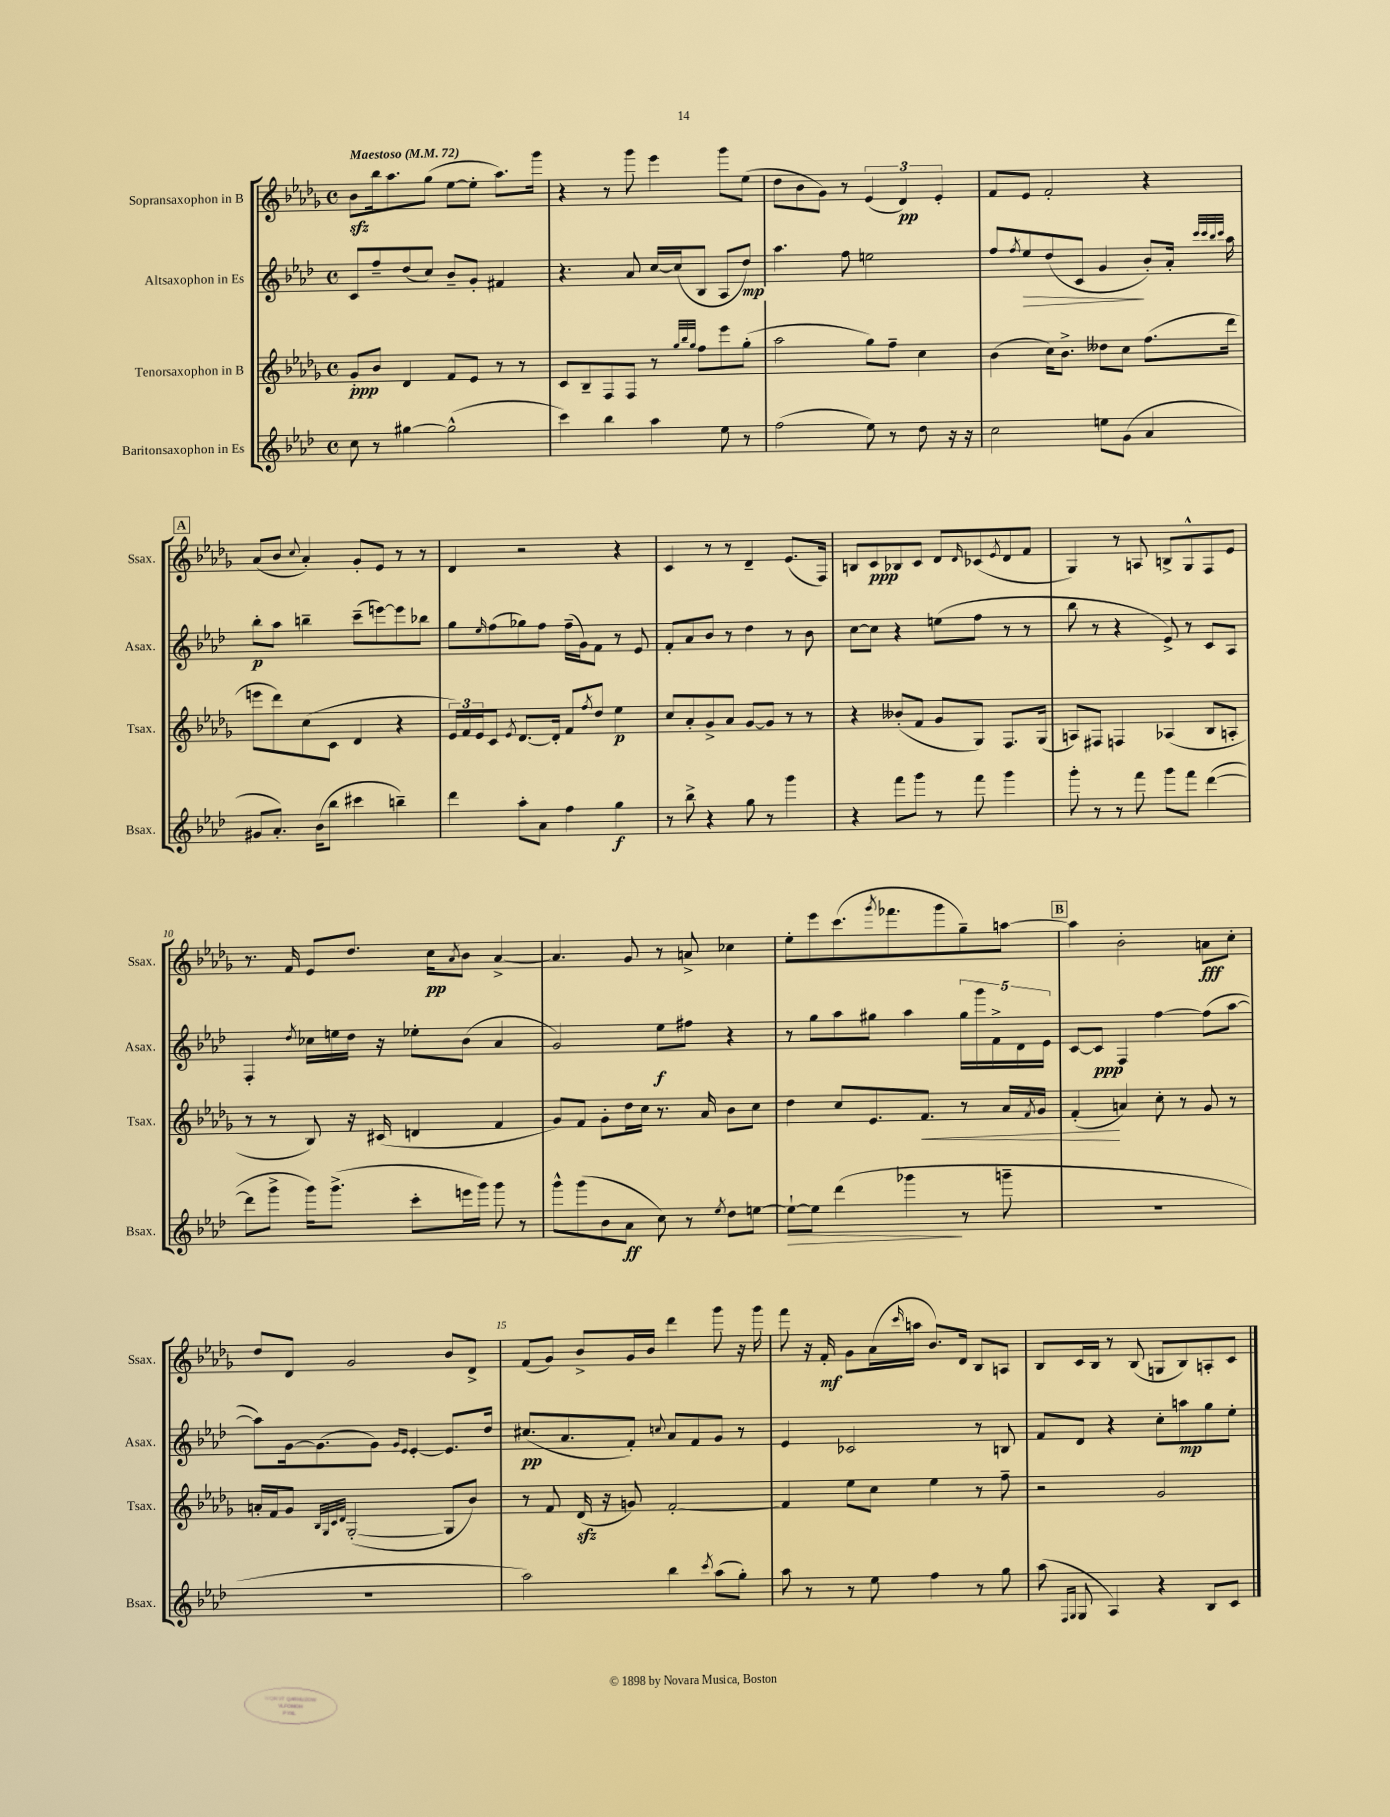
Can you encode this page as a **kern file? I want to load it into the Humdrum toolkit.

**kern	**dynam	**kern	**dynam	**kern	**dynam	**kern	**dynam
*part4	*part4	*part3	*part3	*part2	*part2	*part1	*part1
*staff4	*staff4	*staff3	*staff3	*staff2	*staff2	*staff1	*staff1
*I"Baritonsaxophon in Es	*	*I"Tenorsaxophon in B	*	*I"Altsaxophon in Es	*	*I"Sopransaxophon in B	*
*I'Bsax.	*	*I'Tsax.	*	*I'Asax.	*	*I'Ssax.	*
*clefG2	*	*clefG2	*	*clefG2	*	*clefG2	*
*k[b-e-a-d-]	*	*k[b-e-a-d-g-]	*	*k[b-e-a-d-]	*	*k[b-e-a-d-g-]	*
*M4/4	*	*M4/4	*	*M4/4	*	*M4/4	*
*met(c)	*	*met(c)	*	*met(c)	*	*met(c)	*
*MM72	*	*MM72	*	*MM72	*	*MM72	*
=1	=1	=1	=1	=1	=1	=1	=1
!	!	!	!	!	!	!LO:TX:a:B:t=Maestoso	!
8cc\	.	8g-'/L	ppp	8c/L	.	8b-zz\L	.
8r	.	8b-/J	.	8ff~/	.	16bb-\k	.
.	.	.	.	.	.	8.aa-\	.
[4gg#X\	.	4d-/	.	(8dd-/	.	.	.
.	.	.	.	8cc/J)	.	(8gg-\J	.
(2gg#^^\]	.	8f/L	.	8b-~/L	.	[8ee-\L	.
.	.	8e-/J	.	8g'/J	.	8ee-'\J]	.
.	.	8r	.	4f#X/	.	8.aa-\L)	.
.	.	8r	.	.	.	.	.
.	.	.	.	.	.	16ggg-\Jk	.
=2	=2	=2	=2	=2	=2	=2	=2
4ccc\)	.	8c/L	.	4.r	.	4r	.
.	.	8B-~/	.	.	.	.	.
4bb-\	.	8F/	.	.	.	8r	.
.	.	8F/J	.	8a-/	.	8ggg-\	.
4aa-\	.	8r	.	[16cc/LL	.	4eee-\	.
.	.	.	.	(16cc/J]	.	.	.
.	.	32qqgg-/LLL	.	.	.	.	.
.	.	32qqbb-/	.	.	.	.	.
.	.	32qqgg-/JJJ	.	.	.	.	.
.	.	8ff\L	.	8B-/J	.	.	.
8ee-\	.	8eee-\	.	8A-/L	.	8ggg-\L	.
8r	.	(8gg-'\J	.	8dd-/J)	mp	(8ee-\J	.
=3	=3	=3	=3	=3	=3	=3	=3
(2ff\	.	2aa-\	.	4.aa-\	.	8dd-\L	.
.	.	.	.	.	.	8b-\	.
.	.	.	.	.	.	8g-\J)	.
.	.	.	.	8ff\	.	8r	.
8ee-\)	.	8gg-\L)	.	2een\	.	(6e-/	.
8r	.	8ff~\J	.	.	.	.	.
.	.	.	.	.	.	6d-/)	pp
8dd-\	.	4cc\	.	.	.	.	.
.	.	.	.	.	.	6e-'/	.
16r	.	.	.	.	.	.	.
16r	.	.	.	.	.	.	.
=4	=4	=4	=4	=4	=4	=4	=4
2cc\	.	(4b-\	.	8ff/L	.	8f/L	.
.	.	.	.	8qff/	.	.	.
!	!	!	!	!	!LO:HP:b	!	!
.	.	.	.	8ee-/	>	8e-/J	.
.	.	16cc\KL)	.	(8dd-/	.	2f'/	.
.	.	8.b-^\J	.	.	.	.	.
.	.	.	.	8c/J	.	.	.
8een\L	.	8dd--X\L	.	4g/	.	.	.
(8g\J	.	8cc\J	.	.	.	.	.
4a-/	.	(8.ff\L	.	8b-'/L)	]	4r	.
.	.	.	.	16a-'/Jk	.	.	.
.	.	.	.	32qqccc/LLL	.	.	.
.	.	.	.	32qqccc/	.	.	.
.	.	.	.	32qqbb-/	.	.	.
.	.	.	.	32qqccc/JJJ	.	.	.
.	.	16ddd-\Jk	.	16aa-\	.	.	.
!!LO:LB:g=z
!!LO:REH:place=s1:t=A
=5	=5	=5	=5	=5	=5	=5	=5
8g#X/L	.	8eeen\L	.	8bb-'\L	p	(8a-/L	.
8.a-'/J)	.	8ddd-\)	.	8aa-\J	.	8b-/J	.
.	.	.	.	.	.	8qqcc/	.
.	.	(8cc\	.	4bbn~\	.	4a-'/)	.
(16b-\KL	.	.	.	.	.	.	.
8bb-\J	.	8c\J	.	.	.	.	.
4ccc#X\	.	4d-/	.	(8ccc~\L	.	8g-'/L	.
.	.	.	.	[8eeen\)	.	8e-/J	.
4bbn~\)	.	4r	.	8eee\]	.	8r	.
.	.	.	.	8bb-X\J	.	8r	.
=6	=6	=6	=6	=6	=6	=6	=6
4ddd-\	.	24e-/LL)	.	8gg\L	.	4d-/	.
.	.	24f/	.	.	.	.	.
.	.	24e-/J	.	.	.	.	.
.	.	.	.	16qqee-/	.	.	.
.	.	8c/J	.	(8ff\	.	.	.
.	.	8qe-/	.	.	.	.	.
8aa-'\L	.	[8.d-/L	.	8gg-X\)	.	2r	.
8a-\J	.	.	.	8ff\J	.	.	.
.	.	16d-'/Jk]	.	.	.	.	.
4ff\	.	8f/L	.	(16ff~\LL	.	.	.
.	.	.	.	16g\J)	.	.	.
.	.	8qff/	.	.	.	.	.
.	.	8dd-/J	.	8f\J	.	.	.
4gg\	f	4ee-\	p	8r	.	4r	.
.	.	.	.	8e-/	.	.	.
=7	=7	=7	=7	=7	=7	=7	=7
8r	.	8cc/L	.	8f'/L	.	4c/	.
8bb-^\	.	8a-'/	.	8a-/	.	.	.
4r	.	8g-^/	.	8b-/J	.	8r	.
.	.	8a-/J	.	8r	.	8r	.
8gg\	.	[8g-/L	.	4dd-\	.	4d-~/	.
8r	.	8g-/J]	.	.	.	.	.
4ggg\	.	8r	.	8r	.	(8.e-/L	.
.	.	8r	.	8b-\	.	.	.
.	.	.	.	.	.	16F/Jk)	.
=8	=8	=8	=8	=8	=8	=8	=8
4r	.	4r	.	[8cc\L	.	8Bn/L	.
.	.	.	.	8cc\J]	.	8c/	ppp
8fff\L	.	(8b--X'/L	.	4r	.	8B-X/	.
8ggg\J	.	8f/J	.	.	.	8c/J	.
8r	.	8g-/L	.	(8een\L	.	8d-/L	.
.	.	.	.	.	.	16qqd-/	.
8fff\	.	8G-/J)	.	8ff\J	.	(8c-X/	.
.	.	.	.	.	.	8qe-/	.
4ggg\	.	8.F/L	.	8r	.	8d-/	.
.	.	.	.	8r	.	8f/J	.
.	.	(16G-/Jk	.	.	.	.	.
=9	=9	=9	=9	=9	=9	=9	=9
8ggg'\	.	8An/L)	.	8bb-\	.	4G-/)	.
8r	.	8F#X/J	.	8r	.	.	.
8r	.	4Fn/	.	4r	.	8r	.
8fff\	.	.	.	.	.	8An/	.
8ggg\L	.	(4A-X/	.	8e-^/)	.	8Bn^/L	.
8fff\J	.	.	.	8r	.	8G-^^/	.
([4ddd-\	.	8B-/L	.	8c/L	.	8F/	.
.	.	8An'/J	.	8A-/J	.	8e-/J	.
!!LO:LB:g=z
=10	=10	=10	=10	=10	=10	=10	=10
8ddd-\L]	.	8r	.	4F'/	.	8.r	.
8ggg^\J	.	8r	.	.	.	.	.
.	.	.	.	.	.	16f/	.
.	.	.	.	8qdd-/	.	.	.
16ggg\KL)	.	8B-/)	.	16cc-X\LL	.	8e-/L	.
(8.ggg^\J	.	.	.	16een\	.	.	.
.	.	16r	.	16dd-\JJ	.	8.dd-/J	.
.	.	(16c#X/	.	16r	.	.	.
8ccc'\L	.	4dn/	.	8ee-X'\L	.	.	.
.	.	.	.	.	.	16cc\KL	pp
.	.	.	.	.	.	8qa-/	.
16eeen\L	.	.	.	(8b-\J	.	8b-\J	.
16ggg\JJ)	.	.	.	.	.	.	.
8ggg\	.	4f/	.	4a-/	.	[4a-^/	.
8r	.	.	.	.	.	.	.
=11	=11	=11	=11	=11	=11	=11	=11
8ggg^^\L	.	8g-/L)	.	2g/)	.	4.a-/]	.
(8ggg\	.	8f/J	.	.	.	.	.
8b-\	.	8g-'\L	.	.	.	.	.
8a-\J	ff	16dd-\L	.	.	.	8g-/	.
.	.	16cc\JJ	.	.	.	.	.
8cc\)	.	8.r	.	8ee-\L	f	8r	.
8r	.	.	.	8ff#X\J	.	8an^/	.
.	.	16a-/	.	.	.	.	.
8qee-/	.	.	.	.	.	.	.
8dd-\L	.	8b-\L	.	4r	.	4cc-X\	.
[8een\J	.	8cc\J	.	.	.	.	.
=12	=12	=12	=12	=12	=12	=12	=12
!	!LO:HP:b	!	!	!	!	!	!
8ee`\L_	>	4dd-\	.	8r	.	8ee-'\L	.
8ee\J]	.	.	.	8gg\L	.	8eee-\	.
(4ddd-\	.	8cc/L	.	8aa-\	.	(8.ccc\	.
.	.	8.e-/	.	8gg#X\J	.	.	.
.	.	.	.	.	.	8qggg-/	.
.	.	.	.	.	.	8.fff-X\	.
4ggg-X\	.	.	.	4aa-\	.	.	.
!	!	!	!LO:HP:b	!	!	!	!
.	.	8.f/J	<	.	.	.	.
.	.	.	.	.	.	8ggg-\	.
8r	]	8r	.	20gg#\LL	.	8gg-~\)	.
.	.	.	.	20ggg\	.	.	.
.	.	.	.	20f^\	.	.	.
8gggn~\	.	16a-/LL	.	.	.	[8aan\J	.
.	.	.	.	20d-\	.	.	.
.	.	8qf/	.	.	.	.	.
.	.	16g-/JJ	.	.	.	.	.
.	.	.	.	20e-\JJ	.	.	.
!!LO:REH:place=s1:t=B
=13	=13	=13	=13	=13	=13	=13	=13
1r	.	(4f'/	.	[8c/L	.	4aa\]	.
.	.	.	.	8c/J]	ppp	.	.
.	.	4an/)	[	4F/	.	2b-'\	.
.	.	8cc'\	.	[4ff\	.	.	.
.	.	8r	.	.	.	.	.
.	.	8g-/	.	(8ff\L]	.	8an\L	fff
.	.	8r	.	[8aa-\J	.	8cc'\J	.
!!LO:LB:g=z
=14	=14	=14	=14	=14	=14	=14	=14
1r	.	16an'/LL	.	8aa-\L])	.	8dd-/L	.
.	.	16f/J	.	.	.	.	.
.	.	8g-/J	.	[16g\k	.	8d-/J	.
.	.	.	.	(8.g\]	.	.	.
.	.	32qqB-/LLL	.	.	.	.	.
.	.	32qqG-/	.	.	.	.	.
.	.	32qqc/	.	.	.	.	.
.	.	32qqd-/JJJ	.	.	.	.	.
.	.	([2G-'/	.	.	.	2g-/	.
.	.	.	.	8g\J)	.	.	.
.	.	.	.	16qqg/LL	.	.	.
.	.	.	.	16qqe-/JJ	.	.	.
.	.	.	.	[4e-'/	.	.	.
.	.	8G-/L]	.	8.e-/L]	.	8b-/L	.
.	.	8b-/J)	.	.	.	8d-^/J	.
.	.	.	.	16dd-/Jk	.	.	.
=15	=15	=15	=15	=15	=15	=15	=15
2aa-\)	.	8r	.	(8.cc#X/L	pp	(8f/L	.
.	.	8f/	.	.	.	8g-/J)	.
.	.	.	.	8.a-/	.	.	.
.	.	(16d-zz/	.	.	.	8b-^/L	.
.	.	16r	.	.	.	.	.
.	.	8gn/)	.	8f'/J)	.	16g-/L	.
.	.	.	.	.	.	16b-/JJ	.
.	.	.	.	8qqccn/	.	.	.
4bb-\	.	[2f'/	.	8a-/L	.	4ddd-\	.
.	.	.	.	8f/	.	.	.
8qccc/	.	.	.	.	.	.	.
(8aa-\L	.	.	.	8g/J	.	8ggg-\	.
8gg'\J)	.	.	.	8r	.	16r	.
.	.	.	.	.	.	16ggg-\	.
=16	=16	=16	=16	=16	=16	=16	=16
8aa-\	.	4f/]	.	4e-/	.	8fff\	.
8r	.	.	.	.	.	16r	.
.	.	.	.	.	.	16f'/	mf
8r	.	8ee-\L	.	2c-X/	.	8g-\L	.
8ee-\	.	8cc\J	.	.	.	(16a-\L	.
.	.	.	.	.	.	16qqccc/	.
.	.	.	.	.	.	16aan\JJ	.
4ff\	.	4ee-\	.	.	.	8.b-/L)	.
.	.	.	.	.	.	16d-/Jk	.
8r	.	8r	.	8r	.	8B-/L	.
8gg\	.	8ff~\	.	8Bn/	.	8An/J	.
=17	=17	=17	=17	=17	=17	=17	=17
(8aa-\	.	2r	.	8f/L	.	8B-/L	.
16qqF/LL	.	.	.	.	.	.	.
16qqG/JJ	.	.	.	.	.	.	.
8G/	.	.	.	8d-/J	.	16c/L	.
.	.	.	.	.	.	16B-/JJ	.
4A-/)	.	.	.	4r	.	8r	.
.	.	.	.	.	.	(8B-/	.
4r	.	2g-/	.	8cc'\L	.	8Gn/L	.
.	.	.	.	8aan\	mp	8B-/)	.
8B-/L	.	.	.	8gg\	.	8An'/	.
8c/J	.	.	.	8ee-'\J	.	8c/J	.
==	==	==	==	==	==	==	==
*-	*-	*-	*-	*-	*-	*-	*-
